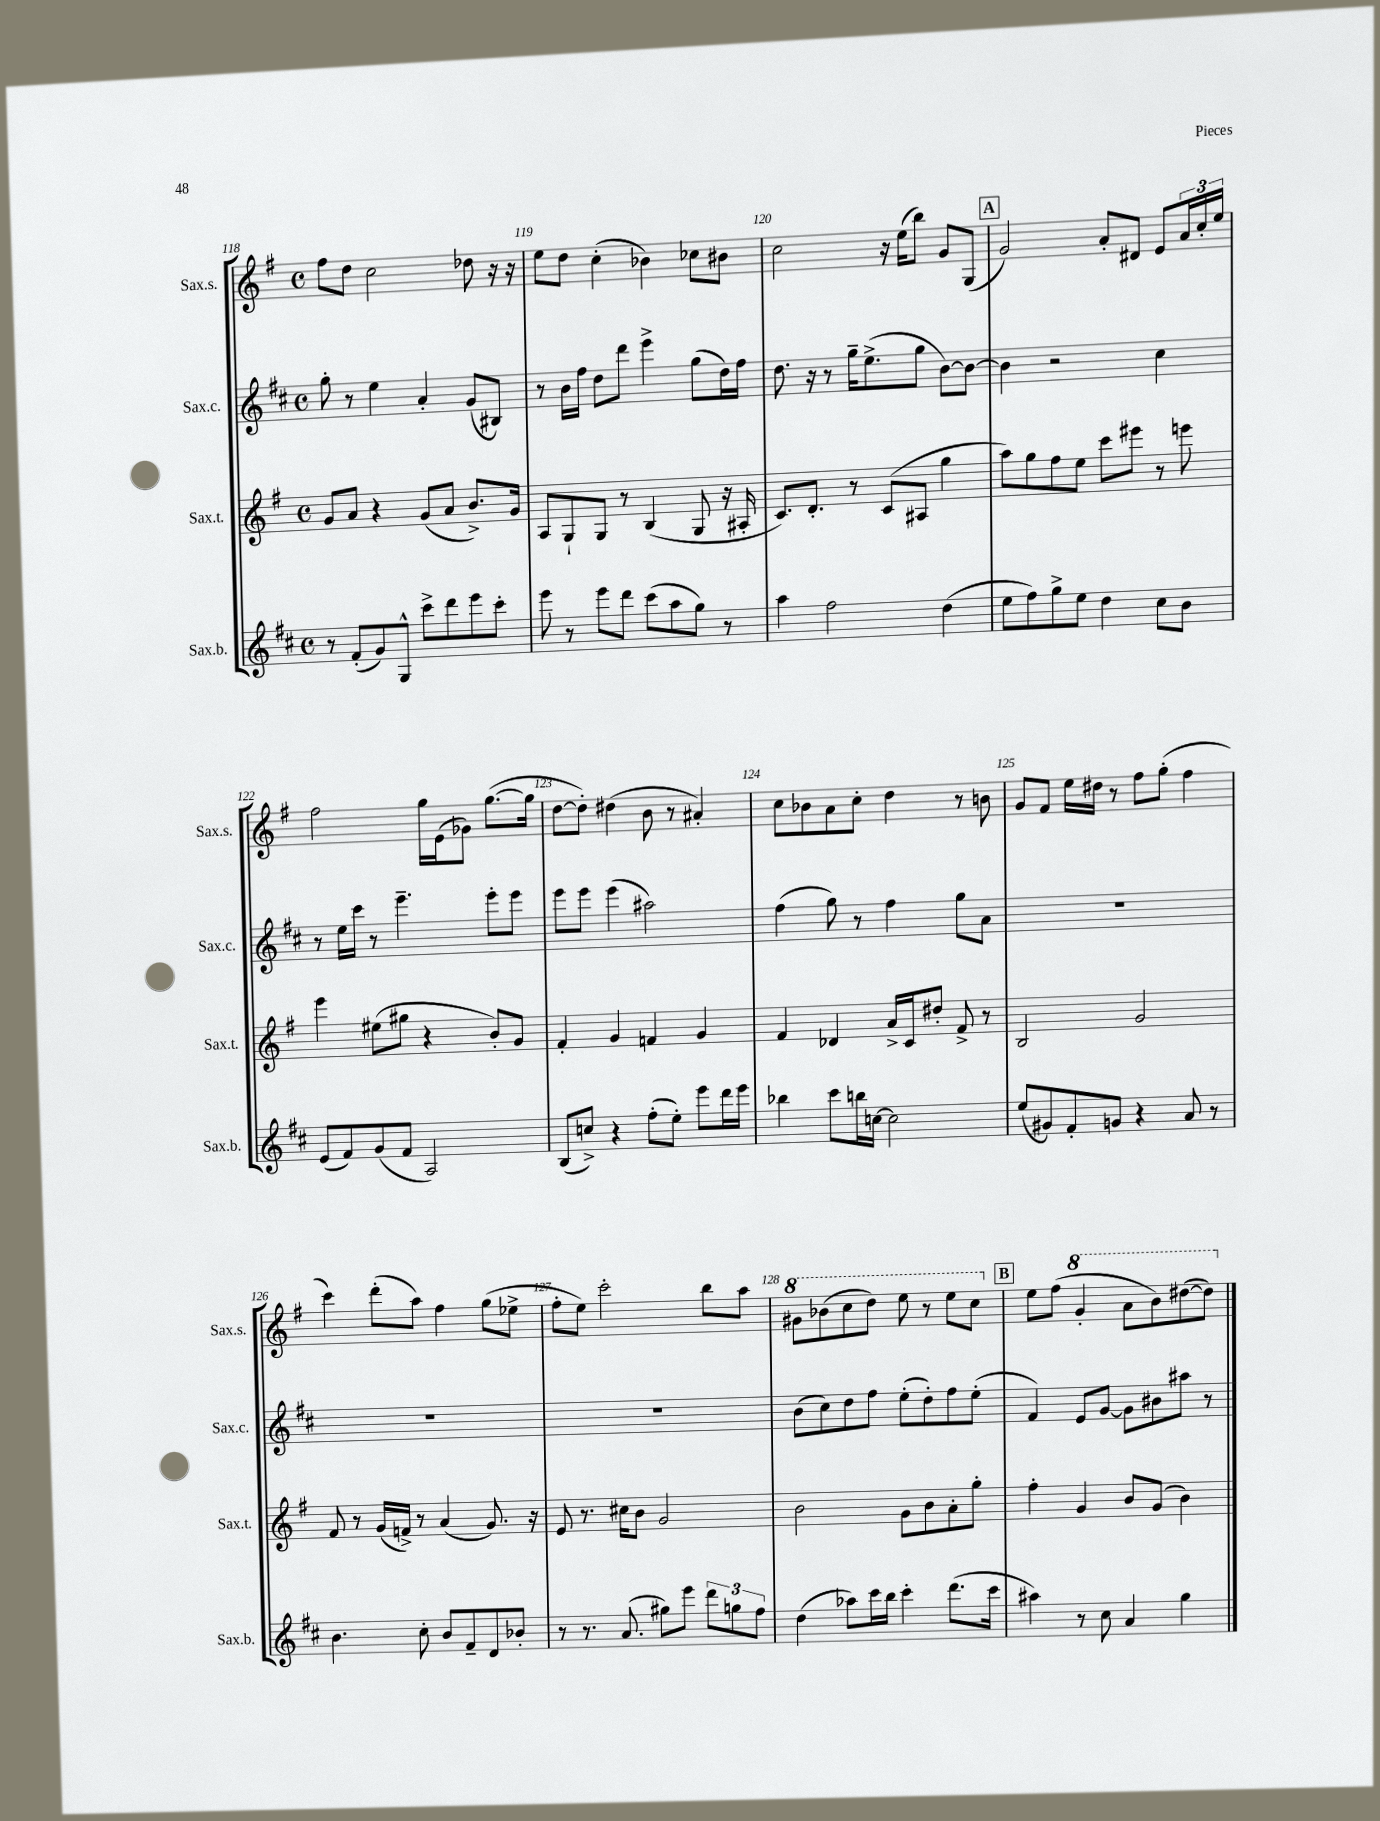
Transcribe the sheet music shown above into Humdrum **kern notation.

**kern	**kern	**kern	**kern
*staff4	*staff3	*staff2	*staff1
*clefG2	*clefG2	*clefG2	*clefG2
*k[f#c#]	*k[f#]	*k[f#c#]	*k[f#]
*M4/4	*M4/4	*M4/4	*M4/4
*met(c)	*met(c)	*met(c)	*met(c)
8r	8g	8gg'	8ff#
(8f#'	8a	8r	8dd
8g)	4r	4ee	2cc
8G^^	.	.	.
8ccc#^	(8g	4a'	.
8ddd	8a	.	.
8eee	8.b^)	(8g	8dd-
8ccc#'	.	8B#)	16r
.	16g	.	16r
=	=	=	=
8eee	8A	8r	8ee
8r	8G`	16b	8dd
.	.	16ff#	.
8eee	8G	8dd	(4cc'
8ddd	8r	8ddd	.
(8ccc#	(4B	4eee^	4b-)
8aa	.	.	.
8gg)	8G	(8gg	8cc-
8r	16r	16dd)	8b#
.	16A#'	16ff#	.
=	=	=	=
4aa	8.c)	8.dd	2cc
.	8.d'	16r	.
2ff#	.	8r	.
.	8r	16gg~	.
.	.	(8.ee^	.
.	(8c	.	16r
.	.	.	(16ee
.	8A#	8gg	8bb)
(4dd	4gg	[8b)	8g
.	.	8b_	(8G
=	=	=	=
8ee	8aa)	4b]	2g)
8ff#)	8gg	.	.
8gg^	8ff#	2r	.
8ee	8ee	.	.
4dd	8ccc	.	8a'
.	8eee#	.	8d#
8cc#	8r	4cc#	8e
8b	8eee	.	24a
.	.	.	24cc'
.	.	.	24ee
=	=	=	=
(8e	4eee	8r	2ff#
8f#)	.	16ee	.
.	.	16ccc#	.
(8g	(8ee#	8r	.
8f#	8gg#	4.eee~	.
2A)	4r	.	16gg
.	.	.	(16e
.	.	.	8g-)
.	8b')	8eee'	([8.gg
.	8g	8eee	.
.	.	.	16gg]
=	=	=	=
(8B	4f#'	8eee	[8dd
8cc^)	.	8eee	8dd'])
4r	4g	(4eee	(4dd#
(8ff#'	4f	2aa#)	8b
8ee')	.	.	8r
8eee	4g	.	4a#')
16ddd	.	.	.
16eee	.	.	.
=	=	=	=
4bb-	4f#	(4ff#	8cc
.	.	.	8b-
8ccc#	4d-	8gg)	8a
16bb	.	8r	8cc'
[16cc	.	.	.
2cc]	16a^	4ff#	4dd
.	16c	.	.
.	8dd#'	.	.
.	8f#^	8gg	8r
.	8r	8a	8b
=	=	=	=
(8ee	2B	1r	8g
8g#)	.	.	8f#
8f#'	.	.	16ee
.	.	.	16dd#
8g	.	.	8r
4r	2g	.	8ff#
.	.	.	(8gg'
8a	.	.	4ff#
8r	.	.	.
=	=	=	=
4.b	8f#	1r	4ccc)
.	8r	.	.
.	(16g	.	(8ddd'
.	16f^)	.	.
8cc#'	8r	.	8aa)
8b	(4a	.	4ff#
8f#~	.	.	.
8d	8.g)	.	(8gg
8b-'	.	.	8ee-^
.	16r	.	.
=	=	=	=
8r	8e	1r	8ff#'
8.r	8.r	.	8ee)
.	.	.	2ccc'
(8.a	16cc#	.	.
.	8b	.	.
8gg#)	2g	.	.
8eee	.	.	.
12ddd	.	.	8bb
12gg	.	.	.
.	.	.	8aa
12ff#	.	.	.
=	=	=	=
(4dd	2b	(8b	8gg#
.	.	8cc#)	(8bb-
8aa-)	.	8dd	8ccc
16ccc#	.	8ff#	8ddd)
16bb	.	.	.
4ccc#'	8g	(8ee'	8eee
.	8b	8dd')	8r
(8.ddd	8a'	8ff#	8eee
.	8gg'	(8ee'	8ccc
16ccc#	.	.	.
=	=	=	=
4aa#)	4ff#'	4f#)	8ee
.	.	.	(8ff#
8r	4g	8e	4gg'
8cc#	.	[8g	.
4a	8b	8g]	8aa
.	(8g	8b#	8bb)
4gg	4b)	8aa#	([8ddd#
.	.	8r	8ddd#])
==	==	==	==
*-	*-	*-	*-
